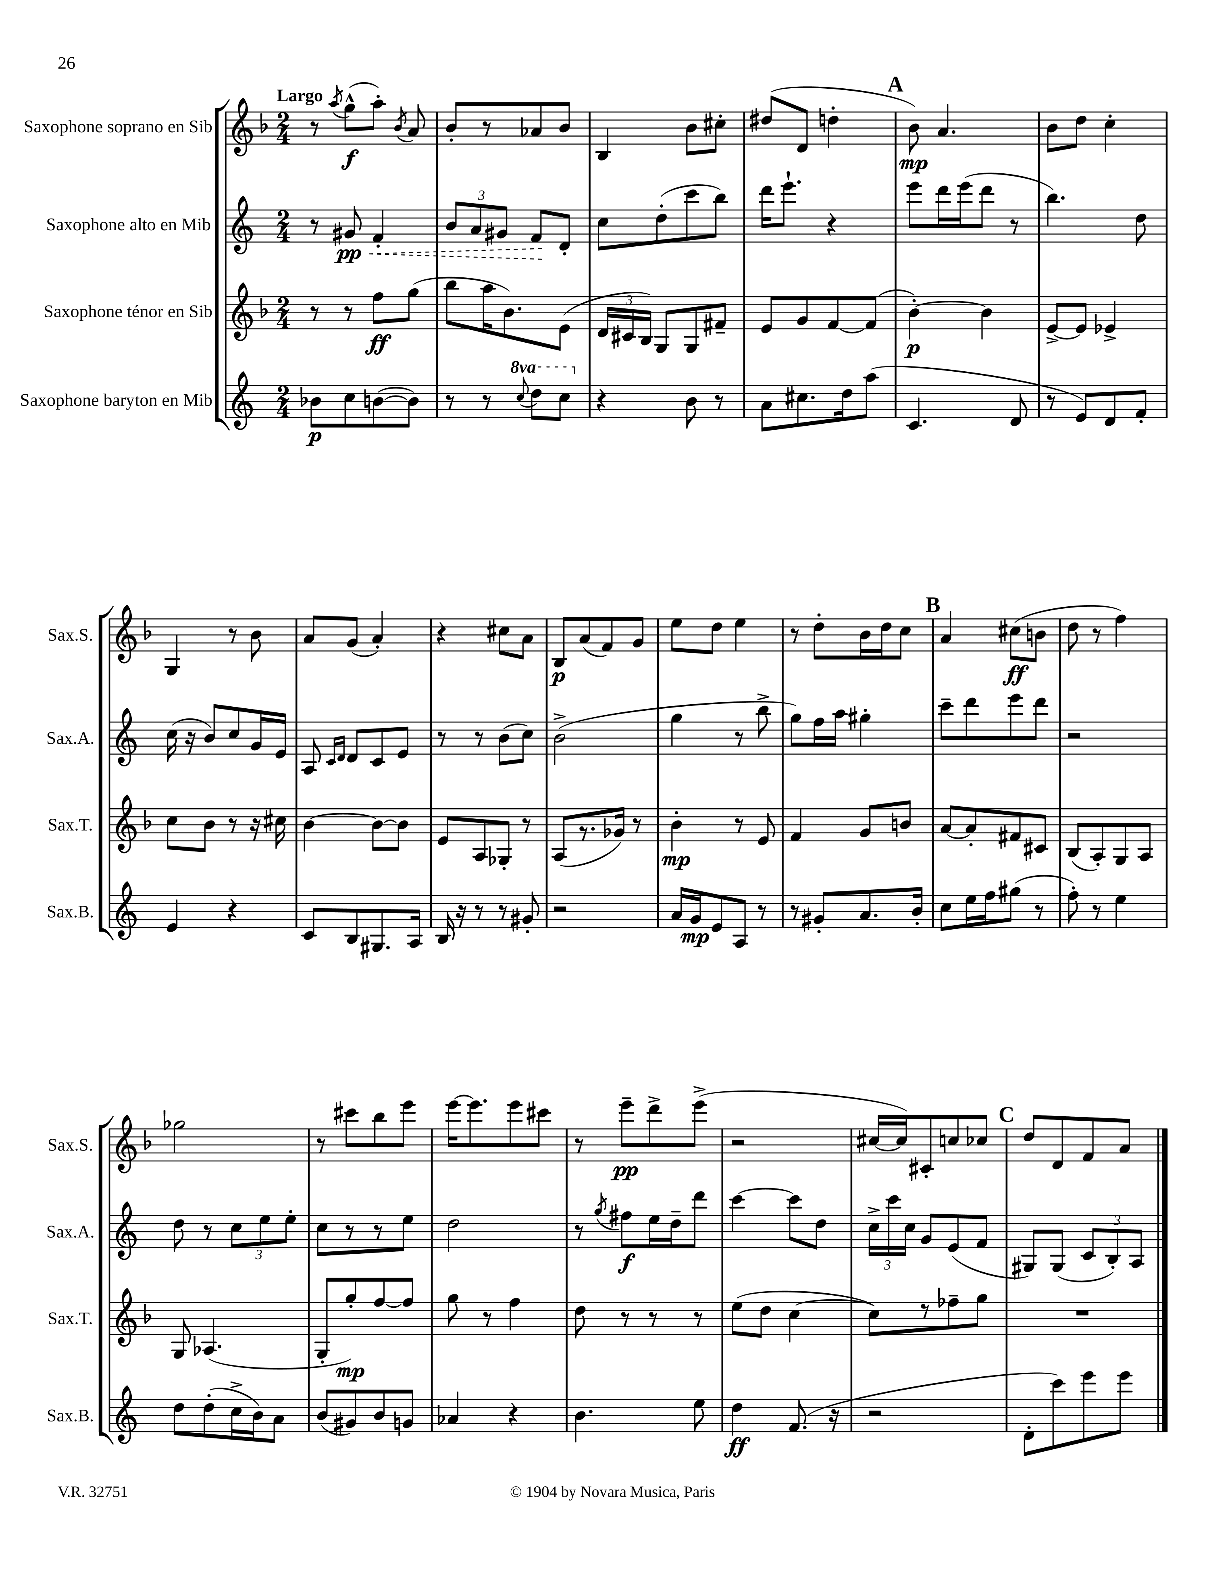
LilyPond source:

<<
\new StaffGroup <<
\new Staff = "s0" \with { instrumentName = "Saxophone soprano en Sib" shortInstrumentName = "Sax.S." } {
    \clef treble \key f \major \numericTimeSignature \time 2/4 \tempo "Largo"
    \autoBeamOff r8 \acciaccatura { a''8 } g''8[-^\f( a''8]-.) \acciaccatura { bes'8 } a'8 |
    bes'8[-. r8 aes'8 bes'8] |
    bes4 bes'8[ cis''8]-. |
    dis''8[( d'8] d''4-. |
    \mark \markup { \bold "A" } bes'8\mp) a'4. |
    bes'8[ d''8] c''4-. |
    g4 r8 bes'8 |
    a'8[ g'8]( a'4-.) |
    r4 cis''8[ a'8] |
    bes8[\p a'8( f'8) g'8] |
    e''8[ d''8] e''4 |
    r8 d''8[-. bes'16 d''16 c''8] |
    \mark \markup { \bold "B" } a'4 cis''8[\ff( b'8] |
    d''8 r8 f''4) |
    ges''2 |
    r8 cis'''8[ bes''8 e'''8] |
    e'''16[~ e'''8. e'''8 cis'''8] |
    r8 e'''8[--\pp d'''8-> e'''8]->( |
    r2 |
    cis''16[~ cis''16) cis'8-. c''8 ces''8] |
    \mark \markup { \bold "C" } d''8[ d'8 f'8 a'8] \bar "|." |
}
\new Staff = "s1" \with { instrumentName = "Saxophone alto en Mib" shortInstrumentName = "Sax.A." } {
    \clef treble \key c \major \numericTimeSignature \time 2/4
    \autoBeamOff r8 \once \override Hairpin.style = #'dashed-line gis'8\pp\< f'4-. |
    \tuplet 3/2 { b'8[ a'8 gis'8] } f'8[\! d'8]-. |
    c''8[ d''8-.( c'''8 b''8]) |
    d'''16[ e'''8.]-! r4 |
    \mark \markup { \bold "A" } e'''8[ d'''16 e'''16( d'''8] r8 |
    b''4.) d''8 |
    c''16( r16 b'8[) c''8 g'16 e'16] |
    a8 \grace { c'16[ d'16] } d'8[ c'8 e'8] |
    r8 r8 b'8[( c''8]) |
    b'2->( |
    g''4 r8 b''8-> |
    g''8[) f''16 a''16] gis''4-. |
    \mark \markup { \bold "B" } c'''8[-- d'''8 e'''8 d'''8] |
    r2 |
    d''8 r8 \tuplet 3/2 { c''8[ e''8 e''8]-. } |
    c''8[ r8 r8 e''8] |
    d''2 |
    r8 \acciaccatura { g''8 } fis''8[\f e''16 d''16-- d'''8] |
    c'''4~ c'''8[ d''8] |
    \tuplet 3/2 { c''16[-> c'''16 c''16] } g'8[ e'8( f'8] |
    \mark \markup { \bold "C" } gis8[) gis8]( \tuplet 3/2 { c'8[ b8-.) a8] } \bar "|." |
}
\new Staff = "s2" \with { instrumentName = "Saxophone ténor en Sib" shortInstrumentName = "Sax.T." } {
    \clef treble \key f \major \numericTimeSignature \time 2/4
    \autoBeamOff r8 r8 f''8[\ff g''8]( |
    bes''8[ a''16 bes'8.) e'8]( |
    \tuplet 3/2 { d'16[ cis'16 bes16]) } g8[ g8 fis'8]-- |
    e'8[ g'8 f'8~ f'8]( |
    \mark \markup { \bold "A" } bes'4~-.\p) bes'4 |
    e'8[~-> e'8] ees'4-> |
    c''8[ bes'8] r8 r16 cis''16 |
    bes'4~ bes'8[~ bes'8] |
    e'8[ a8 ges8]-. r8 |
    a8[( r8. ges'16]) r8 |
    bes'4-.\mp r8 e'8 |
    f'4 g'8[ b'8] |
    \mark \markup { \bold "B" } a'8[~ a'8-. fis'8 cis'8] |
    bes8[( a8-.) g8 a8] |
    g8 aes4.( |
    g8[-. g''8-.\mp) f''8~ f''8] |
    g''8 r8 f''4 |
    d''8 r8 r8 r8 |
    e''8[( d''8] c''4~ |
    c''8[) r8 fes''8-- g''8] |
    \mark \markup { \bold "C" } R2 \bar "|." |
}
\new Staff = "s3" \with { instrumentName = "Saxophone baryton en Mib" shortInstrumentName = "Sax.B." } {
    \clef treble \key c \major \numericTimeSignature \time 2/4 \set Staff.ottavationMarkups = #ottavation-simple-ordinals
    \autoBeamOff bes'8[\p c''8 b'8~( b'8]) |
    r8 r8 \ottava #1 \appoggiatura { c'''8 } d'''8[ c'''8] \ottava #0 |
    r4 b'8 r8 |
    a'8[ cis''8. d''16 a''8]( |
    \mark \markup { \bold "A" } c'4. d'8 |
    r8 e'8[) d'8 f'8]-. |
    e'4 r4 |
    c'8[ b8 gis8. a16] |
    b16 r16 r8 r8 gis'8-. |
    r2 |
    a'16[ g'16\mp e'8 a8] r8 |
    r8 gis'8[-. a'8. b'16]-. |
    \mark \markup { \bold "B" } c''8[ e''16 f''16 gis''8]( r8 |
    f''8-.) r8 e''4 |
    d''8[ d''8-.( c''16-> b'16) a'8] |
    b'8[( gis'8) b'8 g'8] |
    aes'4 r4 |
    b'4. e''8 |
    d''4\ff f'8.( r16 |
    r2 |
    \mark \markup { \bold "C" } d'8[-. c'''8) e'''8 e'''8] \bar "|." |
}
>>
>>
\layout { \context { \Score \remove "Bar_number_engraver" } }
